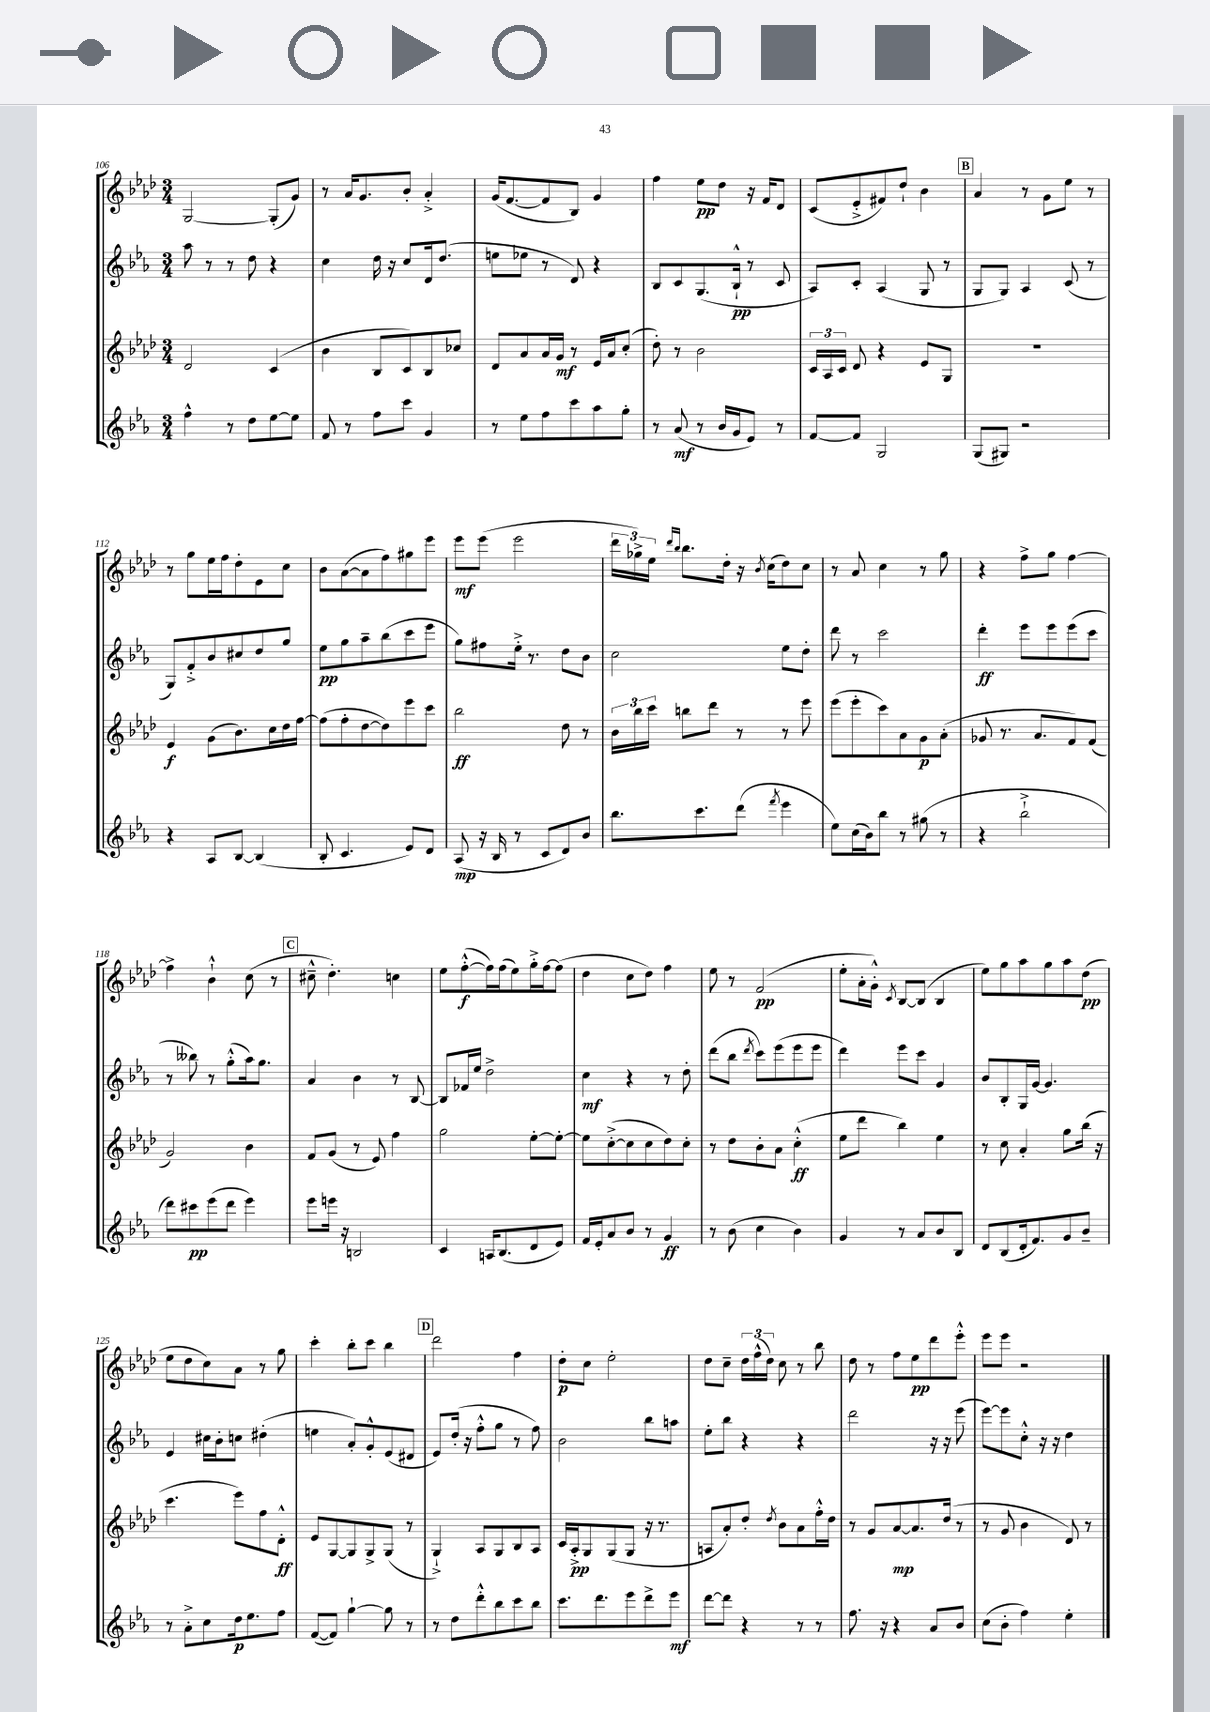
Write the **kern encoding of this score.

**kern	**dynam	**kern	**dynam	**kern	**dynam	**kern	**dynam
*part4	*part4	*part3	*part3	*part2	*part2	*part1	*part1
*staff4	*staff4	*staff3	*staff3	*staff2	*staff2	*staff1	*staff1
*clefG2	*	*clefG2	*	*clefG2	*	*clefG2	*
*k[b-e-a-]	*	*k[b-e-a-d-]	*	*k[b-e-a-]	*	*k[b-e-a-d-]	*
*M3/4	*	*M3/4	*	*M3/4	*	*M3/4	*
=106	=106	=106	=106	=106	=106	=106	=106
4ff^^\	.	2d-/	.	8aa-\	.	[2G/	.
.	.	.	.	8r	.	.	.
8r	.	.	.	8r	.	.	.
8dd\L	.	.	.	8dd\	.	.	.
[8ee-\	.	(4c/	.	4r	.	(8G'/L]	.
8ee-\J]	.	.	.	.	.	8g/J)	.
=107	=107	=107	=107	=107	=107	=107	=107
8f/	.	4b-\	.	4cc\	.	8r	.
8r	.	.	.	.	.	16a-/KL	.
.	.	.	.	.	.	8.g/	.
8ff\L	.	8B-/L	.	16dd\	.	.	.
.	.	.	.	16r	.	.	.
8ccc\J	.	8c/)	.	8cc/L	.	8b-'/J	.
4g/	.	8B-/	.	16d/k	.	4a-'^/	.
.	.	.	.	(8.dd/J	.	.	.
.	.	8cc-X/J	.	.	.	.	.
=108	=108	=108	=108	=108	=108	=108	=108
8r	.	8d-/L	.	8een\L	.	(16g/KL	.
.	.	.	.	.	.	[8.f/	.
8ee-\L	.	8a-/	.	8ee-X\J	.	.	.
8ff\	.	16a-/L	.	8r	.	8f/]	.
.	.	16g/JJ	mf	.	.	.	.
8ccc\	.	8r	.	8d/)	.	8B-/J)	.
8aa-\	.	16e-/LL	.	4r	.	4g/	.
.	.	16a-/J	.	.	.	.	.
8gg'\J	.	(8cc'/J	.	.	.	.	.
=109	=109	=109	=109	=109	=109	=109	=109
8r	.	8dd-'\)	.	8B-/L	.	4ff\	.
(8a-/	mf	8r	.	8c/	.	.	.
8r	.	2b-\	.	(8.G/	.	8ee-\L	pp
16b-/LL	.	.	.	.	.	8dd-\J	.
16g/J	.	.	.	16B-`^^/Jk	pp	.	.
8e-/J)	.	.	.	8r	.	16r	.
.	.	.	.	.	.	16f/KL	.
8r	.	.	.	8c/	.	8d-/J	.
=110	=110	=110	=110	=110	=110	=110	=110
[8f/L	.	24c/LL	.	8A-/L)	.	(8c/L	.
.	.	24A-/	.	.	.	.	.
.	.	24c/JJ	.	.	.	.	.
8f/J]	.	8d-/	.	8c'/J	.	8e-'^/	.
2G/	.	4r	.	(4A-/	.	8f#X/)	.
.	.	.	.	.	.	8dd-`/J	.
.	.	8e-/L	.	8G/	.	4b-\	.
.	.	8G/J	.	8r	.	.	.
!!LO:REH:place=s1:t=B
=111	=111	=111	=111	=111	=111	=111	=111
(8G/L	.	2.r	.	8G/L	.	4a-/	.
8G#X/J)	.	.	.	8G/J)	.	.	.
2r	.	.	.	4A-/	.	8r	.
.	.	.	.	.	.	8g\L	.
.	.	.	.	(8c/	.	8ee-\J	.
.	.	.	.	8r	.	8r	.
!!LO:LB:g=z
=112	=112	=112	=112	=112	=112	=112	=112
4r	.	4e-/	f	8G/L)	.	8r	.
.	.	.	.	8f'^/	.	8gg\L	.
8A-/L	.	(8g\L	.	8b-/	.	16ee-\L	.
.	.	.	.	.	.	16ff\J	.
[8B-/J	.	8.b-\)	.	8cc#X/	.	8dd-'\	.
(4B-/]	.	.	.	8dd/	.	8e-\	.
.	.	16cc\L	.	.	.	.	.
.	.	16dd-\	.	8gg/J	.	8cc\J	.
.	.	[16ff\JJ	.	.	.	.	.
=113	=113	=113	=113	=113	=113	=113	=113
8B-'/	.	(8ff\L]	.	8ee-\L	pp	8b-\L	.
4.c/	.	8ff'\	.	8gg\	.	([8a-\	.
.	.	[8dd-\	.	8aa-~\	.	8a-\]	.
.	.	8dd-\])	.	(8bb-\	.	8ff\)	.
8e-/L)	.	8eee-\	.	8ccc\	.	8gg#X\	.
8d/J	.	8ccc\J	.	8eee-\J	.	8eee-\J	.
=114	=114	=114	=114	=114	=114	=114	=114
(8A-/	mp	2bb-\	ff	8gg\L)	.	8eee-\L	mf
16r	.	.	.	8ff#X\	.	(8eee-\J	.
16B-/	.	.	.	.	.	.	.
8r	.	.	.	16ee-'^\Jk	.	2eee-\	.
.	.	.	.	8.r	.	.	.
8c/L	.	.	.	.	.	.	.
8d/)	.	8dd-\	.	8dd\L	.	.	.
8b-/J	.	8r	.	8b-\J	.	.	.
=115	=115	=115	=115	=115	=115	=115	=115
8.bb-\L	.	24b-\LL	.	2cc\	.	24ddd-\LL	.
.	.	24bb-\	.	.	.	24gg-X^\)	.
.	.	24ccc\JJ	.	.	.	24ee-\JJ	.
.	.	.	.	.	.	16qqddd-/LL	.
.	.	.	.	.	.	16qqbb-/JJ	.
.	.	8bbn\L	.	.	.	8.bb-\L	.
8.ccc\	.	.	.	.	.	.	.
.	.	8ddd-\J	.	.	.	.	.
.	.	.	.	.	.	16dd-'\Jk	.
(8ddd\J	.	8r	.	.	.	16r	.
.	.	.	.	.	.	8qb-/	.
.	.	.	.	.	.	(16cc\KL	.
8qfff/	.	.	.	.	.	.	.
4eee-\	.	8r	.	8ee-\L	.	8dd-\)	.
.	.	8eee-\	.	8dd'\J	.	8cc\J	.
=116	=116	=116	=116	=116	=116	=116	=116
8ee-\L)	.	(8eee-\L	.	8ddd\	.	8r	.
(16cc\L	.	8eee-'\	.	8r	.	8a-/	.
16b-\J)	.	.	.	.	.	.	.
8bb-\J	.	8ccc\)	.	2ccc\	.	4cc\	.
8r	.	8a-\	.	.	.	.	.
(8gg#X\	.	8g\	p	.	.	8r	.
8r	.	(8a-'\J	.	.	.	8gg\	.
=117	=117	=117	=117	=117	=117	=117	=117
4r	.	8g-X/	.	4ddd'\	ff	4r	.
.	.	8.r	.	.	.	.	.
2bb-`^\	.	.	.	8eee-\L	.	8ff^\L	.
.	.	8.a-/L	.	.	.	.	.
.	.	.	.	8eee-\	.	8gg\J	.
.	.	8f/)	.	(8eee-\	.	[4ff\	.
.	.	(8f/J	.	8ccc\J	.	.	.
!!LO:LB:g=z
=118	=118	=118	=118	=118	=118	=118	=118
8ddd\L)	.	2g/)	.	8r	.	4ff^\]	.
8ccc#X\	pp	.	.	8bb--X\)	.	.	.
(8eee-\	.	.	.	8r	.	4b-`^^\	.
8ddd\J	.	.	.	(8gg'^^\L	.	.	.
4eee-\)	.	4b-\	.	16aa-\k)	.	(8cc\	.
.	.	.	.	8.gg\J	.	.	.
.	.	.	.	.	.	8r	.
!!LO:REH:place=s1:t=C
=119	=119	=119	=119	=119	=119	=119	=119
8eee-\L	.	8f/L	.	4a-/	.	8cc#X~^^\	.
16eeen\Jk	.	(8g/J	.	.	.	4.dd-'\)	.
16r	.	.	.	.	.	.	.
2Bn/	.	8r	.	4b-\	.	.	.
.	.	8e-/)	.	.	.	.	.
.	.	4ff\	.	8r	.	4ccn\	.
.	.	.	.	[8B-/	.	.	.
=120	=120	=120	=120	=120	=120	=120	=120
4c/	.	2gg\	.	8B-/L]	.	8ee-\L	.
.	.	.	.	16f-X/L	.	([8ff'^^\	f
.	.	.	.	16ee-/JJ	.	.	.
16An/KL	.	.	.	2dd^\	.	16ff\L])	.
(8.B-/	.	.	.	.	.	(16ff\J	.
.	.	.	.	.	.	8ee-\)	.
8d/	.	[8ee-'\L	.	.	.	16gg'^\L	.
.	.	.	.	.	.	[16ff\J	.
8e-/J)	.	8ee-'\J_	.	.	.	(8ff\J]	.
=121	=121	=121	=121	=121	=121	=121	=121
16f/LL	.	8ee-\L]	.	4cc\	mf	4dd-\	.
16e-'/J	.	.	.	.	.	.	.
8a-/	.	([8cc'^\	.	.	.	.	.
8b-/J	.	8cc\]	.	4r	.	8cc\L	.
8r	.	8cc\	.	.	.	8dd-\J)	.
4g/	ff	8dd-\)	.	8r	.	4ff\	.
.	.	8cc'\J	.	8dd'\	.	.	.
=122	=122	=122	=122	=122	=122	=122	=122
8r	.	8r	.	(8ddd\L	.	8ee-\	.
(8b-\	.	8dd-\L	.	8bb-\J	.	8r	.
.	.	.	.	8qddd/	.	.	.
4cc\	.	8b-'\	.	8ccc\L)	.	(2f/	pp
.	.	8a-\J	.	(8eee-\	.	.	.
4b-\)	.	(4cc'^^\	ff	8eee-\	.	.	.
.	.	.	.	8eee-\J	.	.	.
=123	=123	=123	=123	=123	=123	=123	=123
4g/	.	8ee-\L	.	4ddd\)	.	8ee-'\L	.
.	.	8ddd-\J	.	.	.	16a-'\L	.
.	.	.	.	.	.	16g'^^\JJ)	.
.	.	.	.	.	.	8qc/	.
8r	.	4bb-\)	.	8eee-\L	.	[8B-/L	.
8a-/L	.	.	.	8ccc\J	.	(8B-/J]	.
8b-/	.	4ee-\	.	4g/	.	4B-/	.
8B-/J	.	.	.	.	.	.	.
=124	=124	=124	=124	=124	=124	=124	=124
8d/L	.	8r	.	8b-/L	.	8ee-\L)	.
(8B-/	.	8cc\	.	8B-'/	.	8gg\	.
16d'/k	.	4a-'/	.	16G/L	.	8aa-\	.
8.f/)	.	.	.	[16g/JJ	.	.	.
.	.	.	.	4.g/]	.	8gg\	.
8g/	.	8gg\L	.	.	.	8aa-\	.
8b-~/J	.	(16bb-\Jk	.	.	.	(8dd-\J	pp
.	.	16r	.	.	.	.	.
!!LO:LB:g=z
=125	=125	=125	=125	=125	=125	=125	=125
8r	.	4.ccc\	.	4e-/	.	8ee-\L	.
8a-'^\L	.	.	.	.	.	8dd-\	.
8cc\	.	.	.	16cc#X\LL	.	8cc\)	.
.	.	.	.	16b-'\J	.	.	.
16dd\k	p	8eee-\L)	.	8ccn\J	.	8a-\J	.
8.ee-\	.	.	.	.	.	.	.
.	.	8ff\	.	(4dd#X'\	.	8r	.
8ff\J	.	8d-'^^\J	ff	.	.	8gg\	.
=126	=126	=126	=126	=126	=126	=126	=126
([8f/L	.	8e-/L	.	4een\	.	4ccc'\	.
8f/J])	.	[8G/	.	.	.	.	.
[4gg`\	.	8G/]	.	8a-'/L)	.	8bb-'\L	.
.	.	8G^/	.	8g'^^/	.	8ccc\J	.
8gg\]	.	(8G/J	.	(8e-/	.	4bb-\	.
8r	.	8r	.	8d#X/J	.	.	.
!!LO:REH:place=s1:t=D
=127	=127	=127	=127	=127	=127	=127	=127
8r	.	4G`^/)	.	8e-/L)	.	2ddd-\	.
8dd\L	.	.	.	(16dd'/Jk	.	.	.
.	.	.	.	16r	.	.	.
8ddd'^^\	.	8A-/L	.	8ff'^^\L	.	.	.
8bb-\	.	8G/	.	8gg\J	.	.	.
8ccc\	.	8B-/	.	8r	.	4ff\	.
8bb-\J	.	8A-/J	.	8ff\)	.	.	.
=128	=128	=128	=128	=128	=128	=128	=128
8.ccc\L	.	16c/LL	.	2b-\	.	8dd-'\L	p
.	.	16A-'^/J	pp	.	.	.	.
.	.	8G/	.	.	.	8cc\J	.
8.ddd\	.	.	.	.	.	.	.
.	.	(8G/	.	.	.	2ee-'\	.
8eee-\	.	8G/J	.	.	.	.	.
8ddd^\	.	16r	.	8bb-\L	.	.	.
.	.	8.r	.	.	.	.	.
8eee-\J	mf	.	.	8aan\J	.	.	.
=129	=129	=129	=129	=129	=129	=129	=129
[8ddd\L	.	8An/L	.	8ee-'\L	.	8dd-\L	.
8ddd\J]	.	8a-'/)	.	8bb-\J	.	8cc~\J	.
4r	.	8dd-'/J	.	4r	.	24dd-\LL	.
.	.	.	.	.	.	(24ff^^\	.
.	.	.	.	.	.	24dd-\JJ)	.
.	.	8qdd-/	.	.	.	.	.
.	.	8b-\L	.	.	.	8cc\	.
8r	.	8a-\	.	4r	.	8r	.
8r	.	16ff'^^\L	.	.	.	8bb-\	.
.	.	16dd-\JJ	.	.	.	.	.
=130	=130	=130	=130	=130	=130	=130	=130
8.ff\	.	8r	.	2ddd\	.	8dd-\	.
.	.	8g/L	.	.	.	8r	.
16r	.	.	.	.	.	.	.
4r	.	[8a-/	mp	.	.	8ff\L	.
.	.	8.a-/]	.	.	.	8ee-\	pp
8a-/L	.	.	.	16r	.	8ddd-\	.
.	.	(16dd-/Jk	.	16r	.	.	.
8b-/J	.	8r	.	(8eee-\	.	8eee-'^^\J	.
=131	=131	=131	=131	=131	=131	=131	=131
(8cc\L	.	8r	.	[8eee-\L)	.	8eee-\L	.
8b-'\J	.	8g/	.	8eee-\]	.	8eee-\J	.
4ff\)	.	4b-\	.	8cc'^^\J	.	2r	.
.	.	.	.	16r	.	.	.
.	.	.	.	16r	.	.	.
4ee-'\	.	8d-/)	.	4dd\	.	.	.
.	.	8r	.	.	.	.	.
==	==	==	==	==	==	==	==
*-	*-	*-	*-	*-	*-	*-	*-
